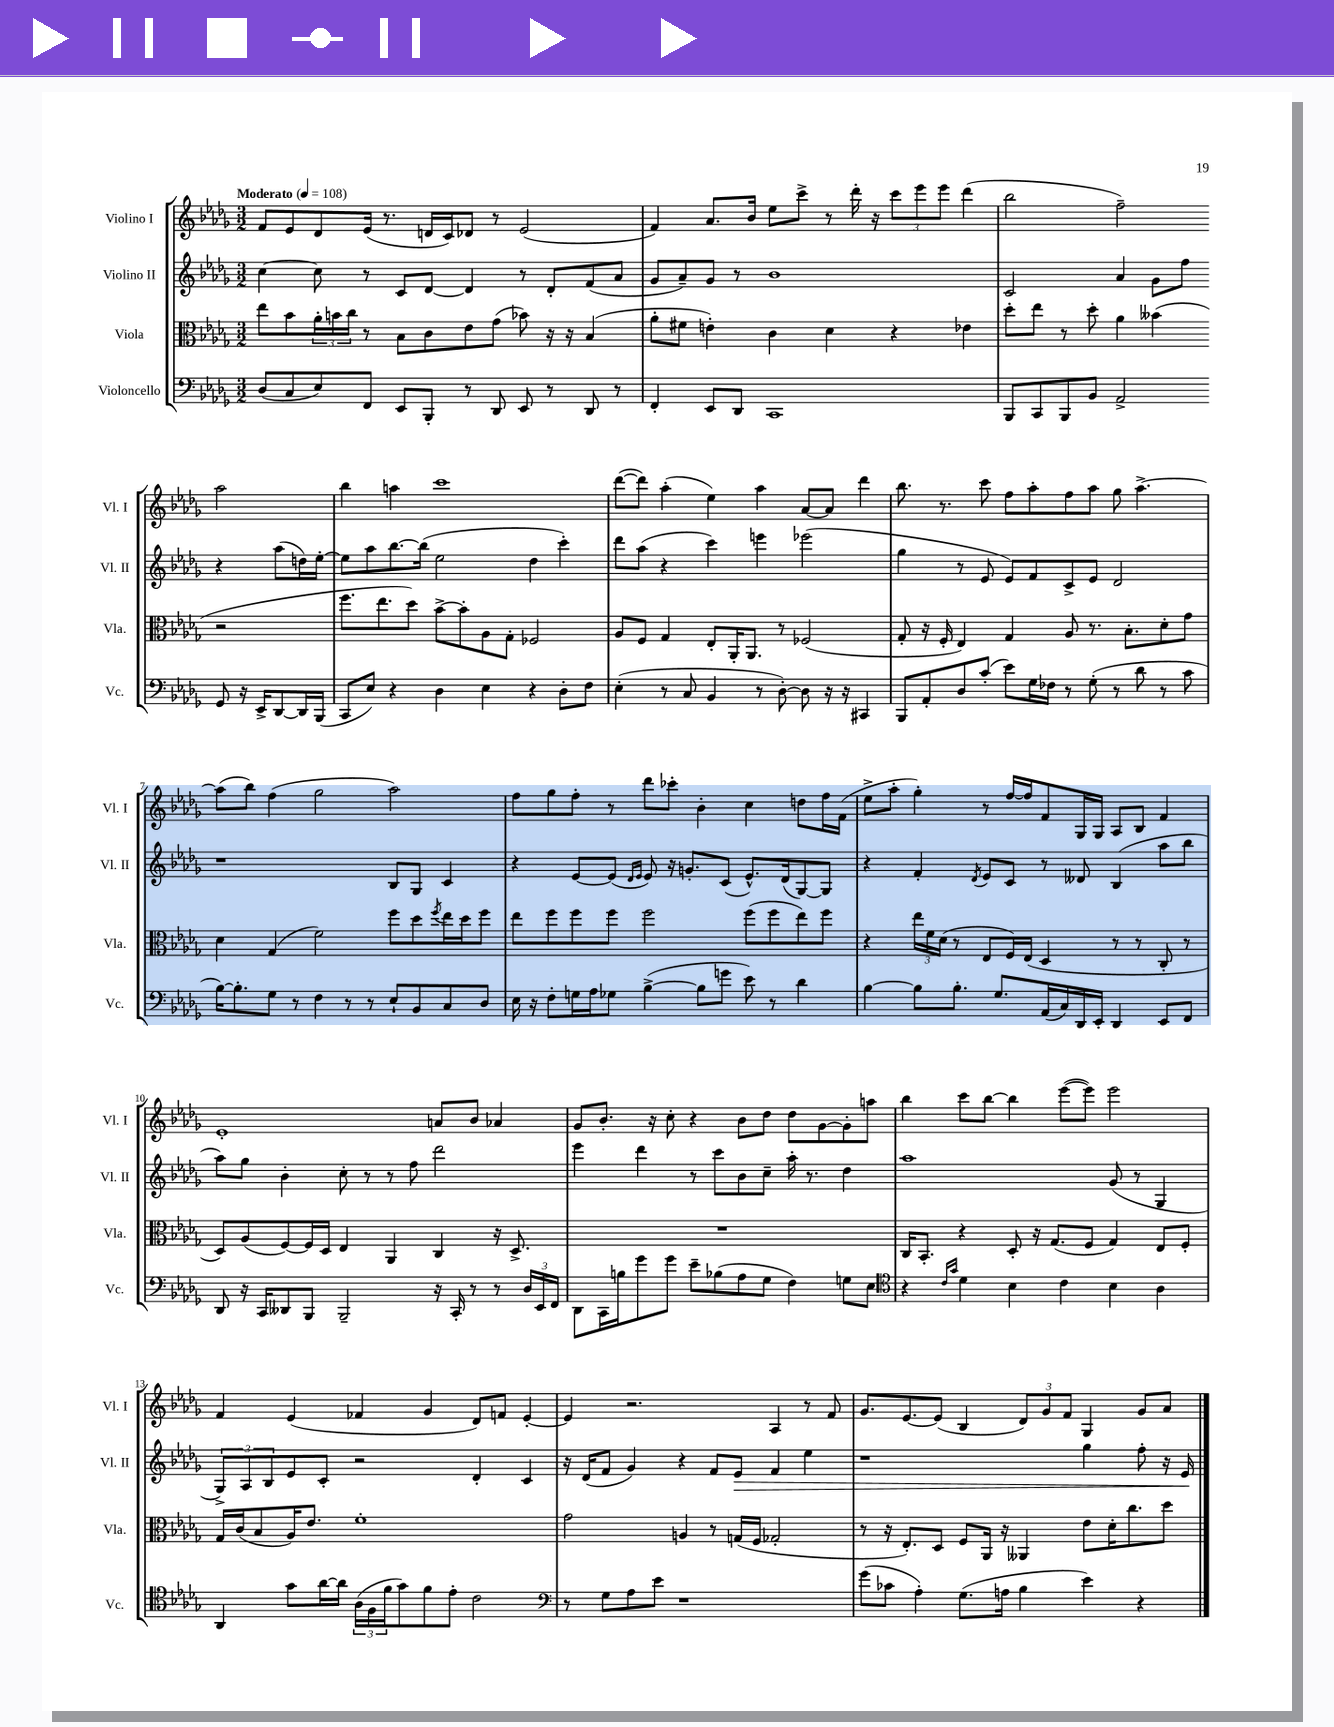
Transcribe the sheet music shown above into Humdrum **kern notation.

**kern	**kern	**kern	**kern
*staff4	*staff3	*staff2	*staff1
*clefF4	*clefC3	*clefG2	*clefG2
*k[b-e-a-d-g-]	*k[b-e-a-d-g-]	*k[b-e-a-d-g-]	*k[b-e-a-d-g-]
*M3/2	*M3/2	*M3/2	*M3/2
*MM108	*MM108	*MM108	*MM108
(8D-	8ee-	[4cc	8f
8C	8b-	.	8e-
8E-)	24a-'	8cc]	8d-
.	24b	.	.
.	24cc	.	.
8FF	8r	8r	(16e-
.	.	.	8.r
8EE-	8B-	8c	.
8BBB-'	8c	[8d-	16d
.	.	.	16c)
8r	8e-	4d-]	8d-
8DD-	(8g-	.	8r
8EE-	8b-)	8r	(2e-
8r	16r	8d-'	.
.	16r	.	.
8DD-	(4B-	(8f	.
8r	.	8a-	.
=	=	=	=
4FF'	8a-'	8g-	4f)
.	8f#	8a-~)	.
8EE-	4e')	8g-	8.a-
8DD-	.	8r	.
.	.	.	16b-
1CC	4c	1b-	8ee-
.	.	.	8ccc^
.	4d-	.	8r
.	.	.	16ddd-'
.	.	.	16r
.	4r	.	12ccc
.	.	.	12eee-
.	.	.	12eee-
.	4e-	.	(4ddd-
=	=	=	=
8BBB-	8dd-'	2c	2bb-
8CC	8ee-	.	.
8BBB-	8r	.	.
8BB-	8dd-'	.	.
2AA-^	4a-	4a-	2ff~)
.	(4b--	8g-	.
.	.	8ff	.
8GG-	2r	4r	2aa-
16r	.	.	.
16EE-^	.	.	.
[8DD-	.	(8aa-	.
16DD-]	.	16dd)	.
(16BBB-	.	[16ee-'	.
=	=	=	=
8CC	8.ff	8ee-]	4bb-
8E-)	.	8aa-	.
.	8.ee-	.	.
4r	.	[8.bb-	4aa
.	8dd-)	.	.
.	.	(16bb-]	.
4D-	[8b-^	2ee-	1ccc
.	8b-']	.	.
4E-	8A-	.	.
.	8G-'	.	.
4r	2F-	4dd-	.
8D-'	.	4ccc')	.
8F	.	.	.
=	=	=	=
(4E-'	8A-	8ddd-	([8ddd-
.	8F	(8aa-	8ddd-])
8r	4G-	4r	(4aa-'
8C	.	.	.
4BB-	8E-'	4ccc)	4ee-)
.	16AA-'	.	.
.	8.AA-	.	.
8r	.	4eee	4aa-
[8D-')	8r	.	.
8D-]	(2F-	(2eee-	[8a-
16r	.	.	8a-]
16r	.	.	.
4CC#	.	.	4ddd-
=	=	=	=
8BBB-	8G-'	4gg-	8.bb-
8AA-'	16r	.	.
.	16F'	.	8.r
8D-	4E-)	8r	.
(8c'	.	8e-	8ccc
8e-)	4G-	8e-)	8ff
16G-	.	8f	8aa-'
16F-	.	.	.
8r	8A-	8c^	8ff
(8G-'	8.r	8e-	8aa-
8r	.	2d-	8gg-
.	8.B-'	.	.
8d-	.	.	[4.aa-^
8r	8d-'	.	.
8c	8g-	.	.
=	=	=	=
[16B-)	4d-	1r	(8aa-]
8.B-']	.	.	.
.	.	.	8bb-)
8G-	(4G-	.	(4ff
8r	.	.	.
4F	2f)	.	2gg-
8r	.	.	.
8r	.	.	.
8E-`	8ff	8B-	2aa-)
8BB-	8dd-	8G-	.
.	8qff	.	.
8C	16ee-	4c	.
.	16dd-	.	.
8D-	8ff	.	.
=	=	=	=
16E-	8ee-	4r	8ff
16r	.	.	.
8F'	8ff	.	8gg-
16G	8ff	[8e-	8ff'
16A-	.	.	.
8G-	8ff	(8e-]	8r
.	.	16qqd-	.
.	.	16qqe-	.
([4B-^	2ff	8e-)	8ddd-
.	.	16r	8ccc-'
.	.	8.g'	.
8B-]	.	.	4b-'
8g	.	(8c	.
8e-)	(8ff	8.e-^^)	4cc
8r	8ff	.	.
.	.	(16d-	.
4d-	8ee-)	[8G-)	8dd
.	8ff	8G-]	16ff
.	.	.	(16f
=	=	=	=
[4B-	4r	4r	8ee-^
.	.	.	8aa-'
8B-]	24ee-	4f'	4gg-')
.	24f	.	.
.	(24d-	.	.
8.B-'	8r	.	.
.	.	8qd-	.
.	8E-	8e-	8r
8.G-	.	.	.
.	16F)	8c	[16ff
.	(16E-	.	16ff]
(16AA-	4D-	8r	8f
16C)	.	.	.
16DD-	.	8d--	16G-
16EE-'	.	.	16G-
4DD-	8r	(4B-	8A-
.	8r	.	8B-
8EE-	8C'	8aa-	4f
8FF	8r	8bb-	.
=	=	=	=
8DD-	8D-)	8aa-)	1e-'
16r	(8A-	8gg-	.
16CC	.	.	.
8DD--	[8F)	4b-'	.
8BBB-	16F]	.	.
.	16D-	.	.
2BBB-~	4E-	8cc'	.
.	.	8r	.
.	4AA-	8r	.
.	.	8ff	.
16r	4C	2ddd-	8a
16CC'	.	.	.
8r	.	.	8b-
8r	16r	.	4a-
.	8.D-^	.	.
24D-	.	.	.
24EE-	.	.	.
24FF	.	.	.
=	=	=	=
8DD-	1.r	4eee-	8g-
16CC	.	.	8.b-'
16B	.	.	.
8g-	.	4ddd-	.
.	.	.	16r
8g-	.	.	8cc'
8e-~	.	8r	4r
(8B-	.	8ccc	.
8A-	.	8b-	8b-
8G-	.	8cc~	8dd-
4F)	.	16aa-'	8dd-
.	.	8.r	.
.	.	.	[8g-
8G	.	4dd-	8g-']
8E-	.	.	8aa
=	=	=	=
*clefC4	*	*	*
4r	16C	1aa-	4bb-
.	8.BB-'	.	.
16qqc	.	.	.
16qqg-	.	.	.
4d-	4r	.	8ccc
.	.	.	[8bb-
4B-	8D-'	.	4bb-]
.	16r	.	.
.	(8.G-	.	.
4c	.	.	([8eee-
.	8F	.	8eee-])
4B-	4G-)	(8g-	2eee-
.	.	8r	.
4A-	8E-	4G-	.
.	8F'	.	.
=	=	=	=
4AA-	16G-	12G-^)	4f
.	(16c	.	.
.	.	12A-	.
.	8B-	.	.
.	.	12B-	.
8g-	16A-)	8e-	(4e-
.	8.e-	.	.
[16a-	.	8c'	.
16a-]	.	.	.
(24A-	1f'	2r	4f-
24F	.	.	.
24f	.	.	.
8g-)	.	.	.
8f	.	.	4g-
8e-'	.	.	.
2c	.	4d-'	8d-)
.	.	.	8f
.	.	4c	[4e-'
=	=	=	=
*clefF4	*	*	*
8r	2g-	16r	4e-]
.	.	(16d-	.
8G-	.	8f	.
8A-	.	4g-)	2.r
8e-	.	.	.
1r	4A	4r	.
.	8r	8f	.
.	(16G	8e-	.
.	16F	.	.
.	2G-'	4f	4A-
.	.	4ee-	8r
.	.	.	8f
=	=	=	=
(8g-	8r	1r	8.g-
8c-	16r	.	.
.	8.E-')	.	[8.e-
4A-')	.	.	.
.	8D-	.	(8e-]
(8.G-	8F	.	4B-
.	16AA-	.	.
16A	16r	.	.
4B-	4AA--	.	12d-)
.	.	.	12g-
.	.	.	12f
4e-)	8e-	4gg-	4G-
.	16d-'	.	.
.	8.cc	.	.
4r	.	8ff'	8g-
.	8dd-	16r	8a-
.	.	16e-	.
==	==	==	==
*-	*-	*-	*-
